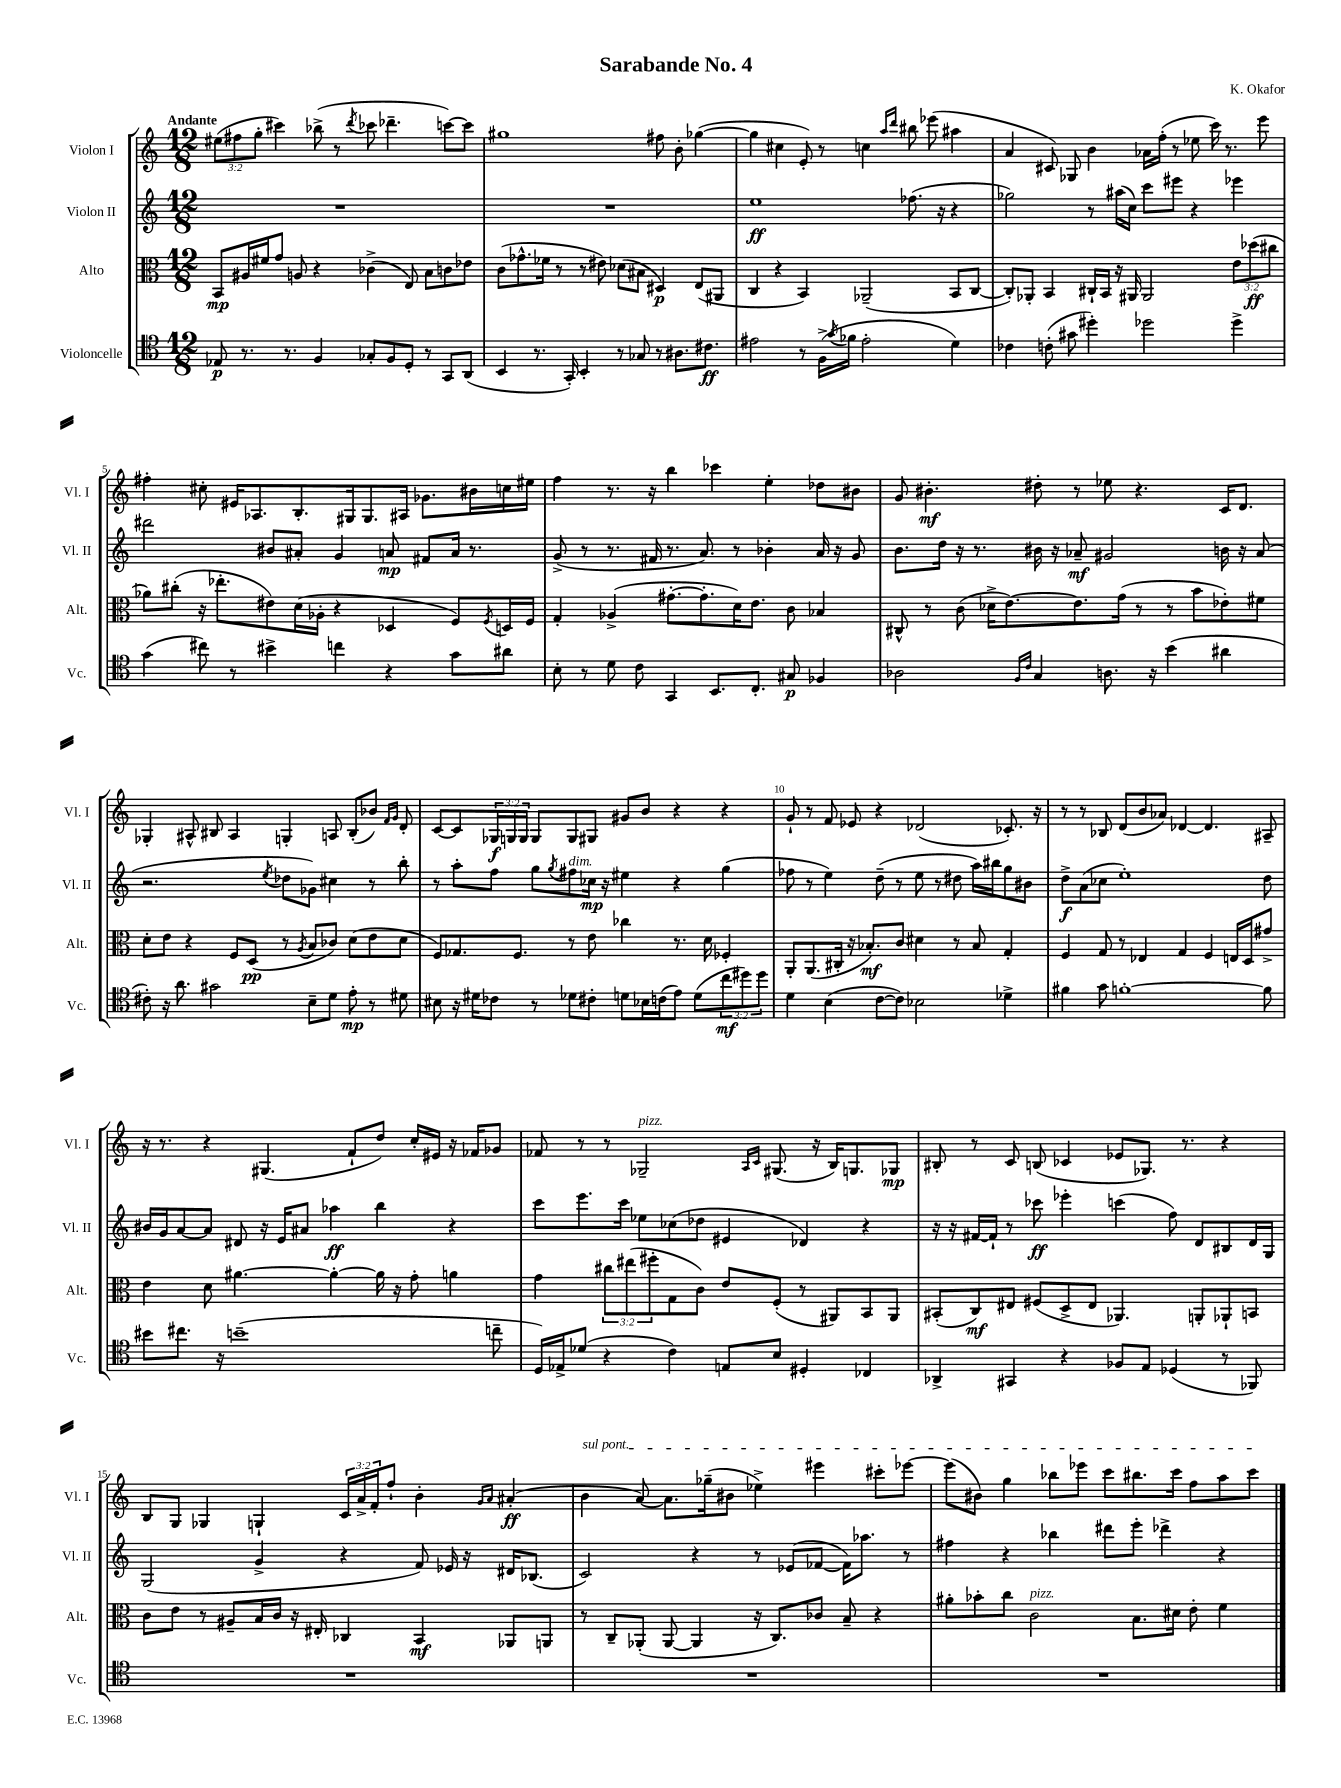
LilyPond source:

\header { title = "Sarabande No. 4" composer = "K. Okafor" }
<<
\new StaffGroup <<
\new Staff = "s0" \with { instrumentName = "Violon I" shortInstrumentName = "Vl. I" } {
    \clef treble \key c \major \numericTimeSignature \time 12/8 \override Staff.TupletNumber.text = #tuplet-number::calc-fraction-text \tempo "Andante"
    \tuplet 3/2 { eis''8( fis''8 g''8-. } cis'''4) bes''8->( r8 \acciaccatura { d'''8 } ces'''8 des'''4.-- c'''8~) c'''8 |
    gis''1 fis''8 b'8-. ges''4~( |
    ges''4 cis''4 e'8-.) r8 c''4 \grace { a''16 d'''16 } bis''8 ees'''8( ais''4 |
    a'4 cis'8) ges8 b'4 aes'16 f''16-.( r8 ees''8 c'''16) r8. e'''8 |
    fis''4-. cis''8-. eis'16 aes8. b8.-. gis16 gis8. ais16 ges'8. bis'16 c''16 eis''16 |
    f''4 r8. r16 b''4 ces'''4 e''4-. des''8 bis'8 |
    g'8 bis'4.-.\mf dis''8-. r8 ees''8 r4. c'16 d'8. |
    ges4-. ais8-^ bis8 ais4 g4-. a8 bis8-.( bes'8) \grace { f'16 g'16 } d'8-. |
    c'8~ c'8 \tuplet 3/2 { ges16\f g16 g16 } g8 g8 gis8 gis'8 b'8 r4 r4 |
    g'8-! r8 f'8 ees'8 r4 des'2( ces'8.-.) r16 |
    r8 r8 bes8 d'8( b'8 aes'8) des'4~ des'4. ais8-- |
    r16 r8. r4 gis4.( f'8-! d''8) c''16-. eis'16 r16 fes'16 ges'8 |
    fes'8 r8 r8 ges2--^\markup { \italic "pizz." } \grace { a16 c'16 } gis8.( r16 b16) g8. ges8\mp |
    bis8-. r8 c'8 b8( ces'4 ees'8 ges8.) r8. r4 |
    b8 g8 ges4 g4-! \tuplet 3/2 { c'16 a'16-> f'16-. } f''8-! b'4-. \grace { g'16 a'16 } ais'4-.\ff( |
    \once \override TextSpanner.bound-details.left.text = \markup { \italic "sul pont." } b'4\startTextSpan a'8~) a'8. ges''16--( bis'8 ees''4->) eis'''4 cis'''8-. ees'''8~ |
    ees'''8( bis'8) g''4 bes''8 ees'''8 c'''8 bis''8. c'''16 f''8 a''8 c'''8\stopTextSpan \bar "|." |
}
\new Staff = "s1" \with { instrumentName = "Violon II" shortInstrumentName = "Vl. II" } {
    \clef treble \key c \major \numericTimeSignature \time 12/8
    R1. |
    R1. |
    e''1\ff fes''8.( r16 r4 |
    ges''2) r8 ais''16( c''16) c'''8 eis'''8 r4 ees'''4 |
    dis'''2 bis'8 ais'8-. g'4 a'8\mp fis'8 a'16 r8. |
    g'8->( r8 r8. fis'16 r8. a'8.) r8 bes'4-. a'16 r16 g'8 |
    b'8. d''16 r16 r8. bis'16 r16 aes'8--\mf gis'2 b'16 r16 aes'8( |
    r2. \acciaccatura { e''8 } des''8 ges'8) cis''4 r8 b''8-. |
    r8 a''8-. f''8 g''8 \acciaccatura { g''8 } fis''8^\markup { \italic "dim." } ces''16\mp r16 eis''4 r4 g''4( |
    fes''8 r8 e''4) d''8--( r8 e''8 r8 dis''8 a''16) bis''16 g''8 bis'8 |
    d''8->\f a'8( ces''8 e''1-.) d''8 |
    bis'16 g'16 a'8~ a'8 dis'8 r16 e'16 ais'8 aes''4\ff b''4 r4 |
    c'''8 e'''8. c'''16 ees''8 ces''8( des''8 eis'4 des'4) r4 |
    r16 r16 fis'16~ fis'16-! r8 ces'''8\ff ees'''4-. c'''4( f''8) d'8 bis8 d'16 g16 |
    g2( g'4-> r4 f'8) ees'16 r16 dis'16 bes8.( |
    c'2) r4 r8 ees'8( fes'8~ fes'16) aes''8. r8 |
    fis''4 r4 bes''4 dis'''8 e'''8-. des'''4-> r4 \bar "|." |
}
\new Staff = "s2" \with { instrumentName = "Alto" shortInstrumentName = "Alt." } {
    \clef alto \key c \major \numericTimeSignature \time 12/8 \override Staff.TupletNumber.text = #tuplet-number::calc-fraction-text
    b,8\mp ais16 fis'16 g'8 a8 r4 ces'4->( e8) b8 c'8 ees'8 |
    c'8( ges'8.-^ fes'16 r8 r8 eis'8) des'8( bis8 dis4\p) e8( ais,8 |
    c4 r4 b,4) aes,2--( b,8 c8~ |
    c8-.) aes,8-. b,4 cis16-! b,16 r16 ais,16 ais,2 \tuplet 3/2 { e'8 des''8\ff( cis''8 } |
    aes'8) cis''8-.( r16 ees''8.-. eis'8) d'16( aes16-. r4 des4 f8) \acciaccatura { f8 } d16 f16 |
    g4-. aes4->( gis'8.~-. gis'8.-. d'16) e'8. c'8 bes4 |
    cis8-^ r8 c'8( des'16-> e'8.~) e'8. g'16( r8 r8 b'8 ees'8-.) fis'8 |
    d'8-. e'8 r4 f8 d8\pp( r8 \acciaccatura { a8 } b8 ces'8) d'8( e'8 d'8 |
    f8) ges8. f8. r8 e'8 ces''4 r8. d'16 fes4-. |
    a,8-. a,8.( cis16-. r16 bes8.-.\mf) c'8 dis'4 r8 bes8 g4-. |
    f4 g8 r8 ees4 g4 f4 e16 d16 gis'8-> |
    e'4 d'8 ais'4.~ ais'4~-. ais'16 r16 g'8-. a'4 |
    g'4 \tuplet 3/2 { cis''8 eis''8( fis''8-. } g8 c'8) e'8 f8-.( r8 ais,8) b,8 ais,8 |
    bis,8-.( c8\mf) eis8 fis8( d8-> eis8 aes,4.) a,8-. aes,8-! b,8 |
    c'8 e'8 r8 ais8-- b16 c'16 r16 eis16-. ces4 b,4\mf aes,8 a,8 |
    r8 c8-- aes,8-.( aes,8~ aes,4 r16 c8.) ces'8 b8-- r4 |
    ais'8-. bes'8-. c''8 c'2^\markup { \italic "pizz." } b8. dis'16 e'8-. f'4 \bar "|." |
}
\new Staff = "s3" \with { instrumentName = "Violoncelle" shortInstrumentName = "Vc." } {
    \clef tenor \key c \major \numericTimeSignature \time 12/8 \override Staff.TupletNumber.text = #tuplet-number::calc-fraction-text
    ees8\p r8. r8. f4 ges8-. f8 d8-. r8 g,8 a,8( |
    b,4 r8. g,16-.) b,4-. r8 ges8 r8 ais8. cis'8.\ff |
    eis'2 r8 f16->( \acciaccatura { g'8 } fes'16 eis'2-. d'4) |
    ces'4 c'8-.( gis'8 dis''4-.) des''2 des''4-> |
    g'4( cis''8) r8 bis'4-> c''4 r4 g'8 ais'8 |
    b8-. r8 d'8 c'8 g,4 b,8. c8.-. gis8\p fes4 |
    aes2 \grace { f16 c'16 } g4 a8. r16 b'4( ais'4 |
    cis'8-.) r16 a'8. gis'2 b8-- d'8 e'8-.\mp r8 dis'8 |
    bis8 r16 dis'16 ces'8 r8 des'8 cis'8-. d'8 bes16 c'16( e'8) d'8( \tuplet 3/2 { c''8\mf dis''8) dis''8 } |
    d'4 b4( c'8~ c'8) bes2 des'4-> |
    fis'4 g'8 f'1~-. f'8 |
    bis'8 cis''8. r16 b'1--( c''8-- |
    d16) ees16-> des'8( r4 c'4) e8 b8 dis4-. ces4 |
    aes,4-> gis,4 r4 fes8 e8 des4( r8 fes,8) |
    R1. |
    R1. |
    R1. \bar "|." |
}
>>
>>
\layout { \context { \Score \override BarNumber.break-visibility = ##(#f #t #t) barNumberVisibility = #(every-nth-bar-number-visible 5) } }
